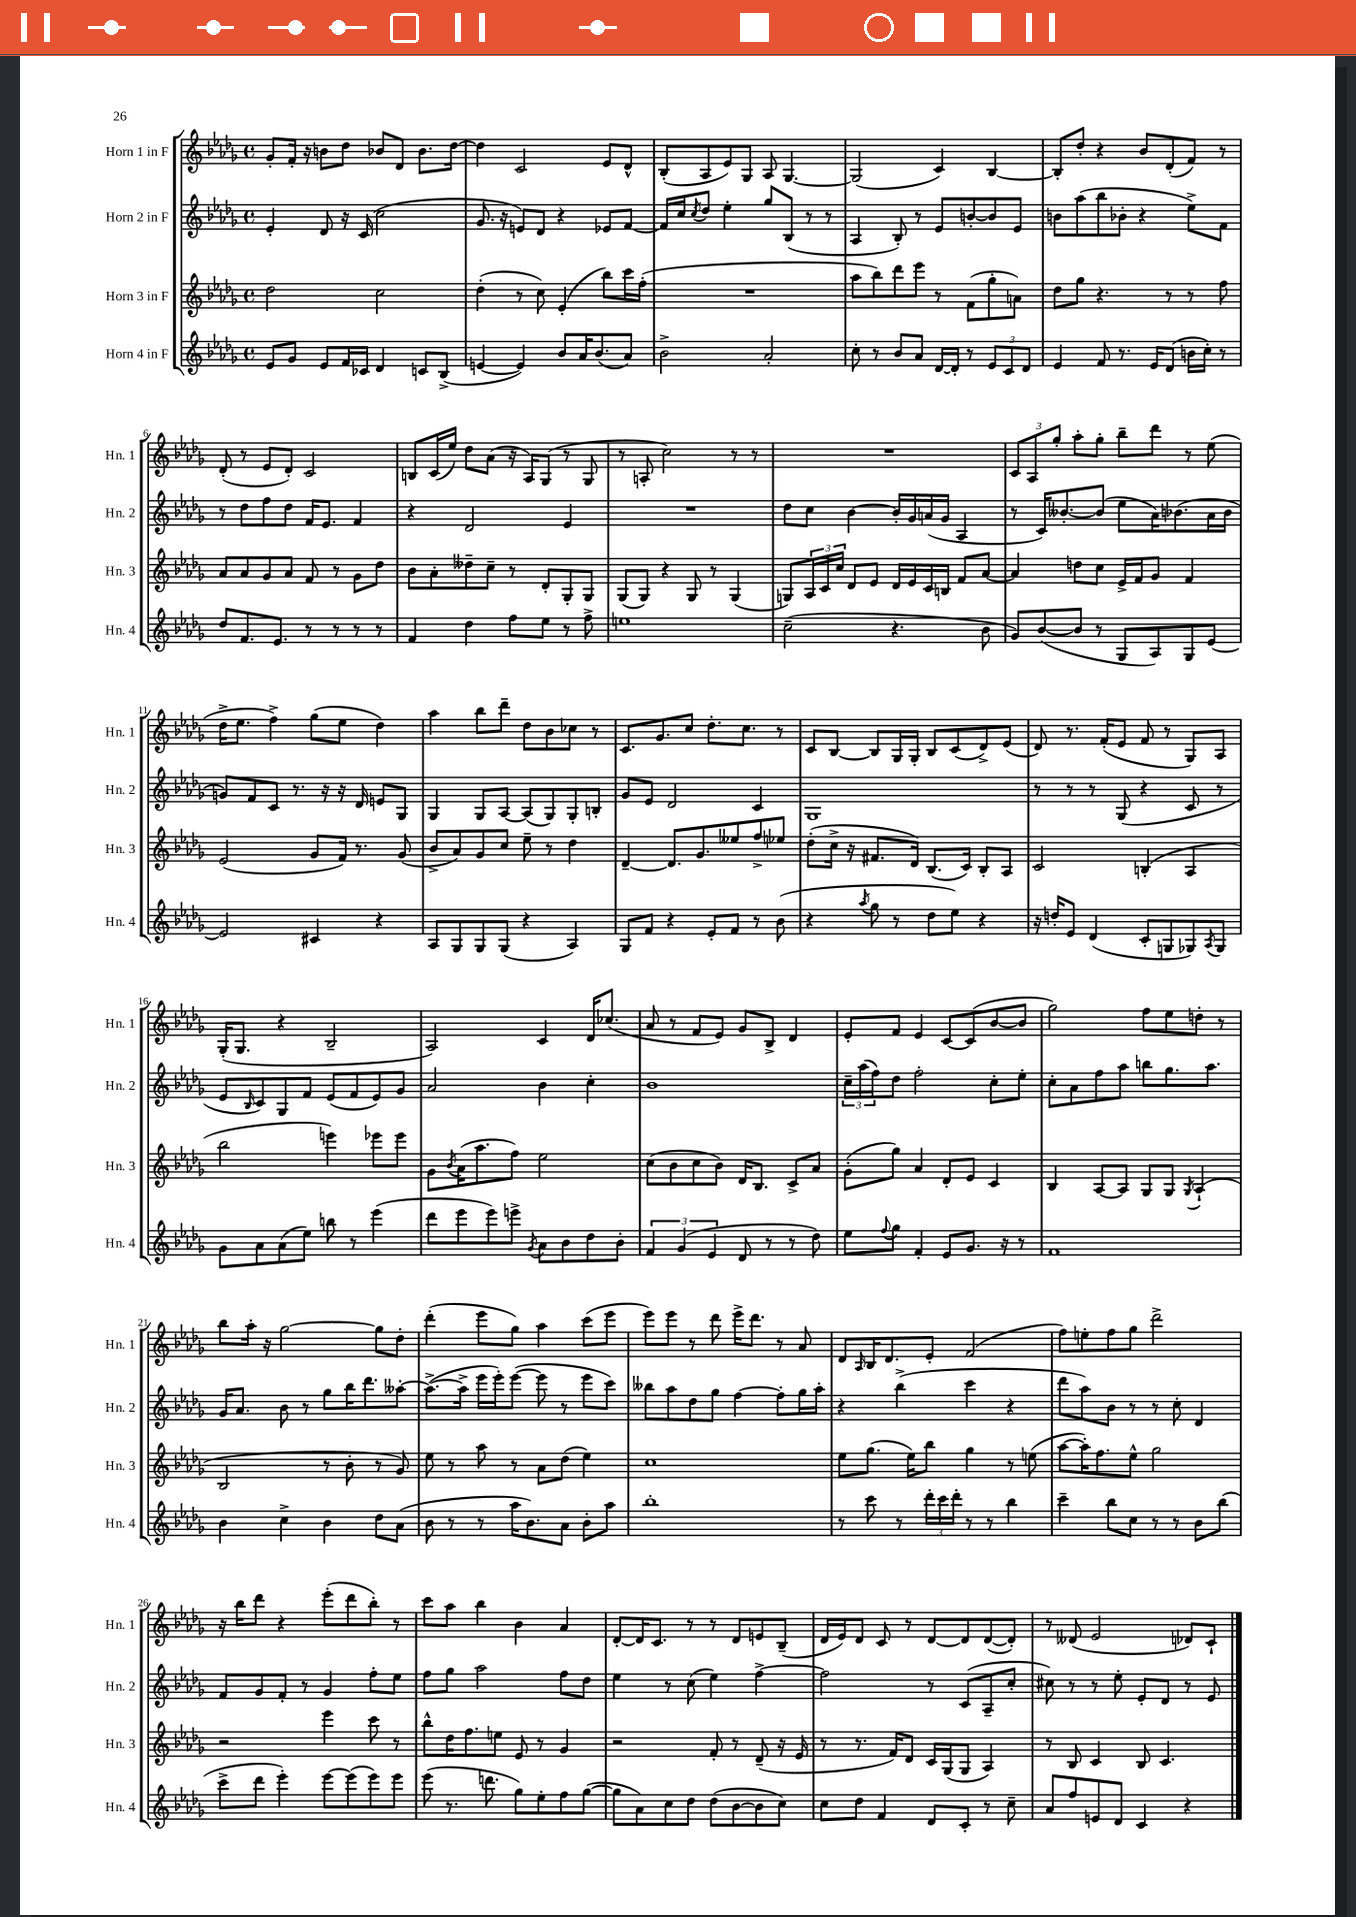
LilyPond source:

<<
\new StaffGroup <<
\new Staff = "s0" \with { instrumentName = "Horn 1 in F" shortInstrumentName = "Hn. 1" } {
    \clef treble \key des \major \defaultTimeSignature \time 4/4
    ges'8-. f'16-. r16 b'8 des''8 bes'8 des'8 bes'8. des''16~ |
    des''4 c'2 ees'8 des'8-^ |
    bes8-.( aes8 ees'8) ges8 aes8 ges4.~ |
    ges2( c'4) bes4~ |
    bes8-. des''8-. r4 bes'8 des'8-.( f'8) r8 |
    des'8-.( r8 ees'8 des'8-.) c'2 |
    b8 c'16( ees''16) des''8 aes'8( r16 aes16) ges8( r8 ges8 |
    r8 a8-. c''2) r8 r8 |
    R1 |
    \tuplet 3/2 { c'8 aes8 ges''8-. } aes''8-. ges''8-. bes''8-- des'''8 r8 ees''8( |
    des''16-> ees''8. f''4->) ges''8( ees''8 des''4) |
    aes''4 bes''8 des'''8-- des''8 bes'8 ces''8 r8 |
    c'8. ges'8. c''8 des''8.-. c''8. r8 |
    c'8 bes8~ bes8 ges16 ges16-. bes8 c'8( des'8->) ees'8( |
    des'8) r8. f'16-.( ees'8 f'8 r8 ges8) aes8 |
    ges16-.( ges8. r4 bes2-- |
    aes2) c'4 des'16 ces''8.( |
    aes'8 r8 f'8 ees'8) ges'8 bes8-> des'4 |
    ees'8-. f'8 ees'4 c'8~ c'8( bes'8~ bes'8 |
    ges''2) f''8 ees''8 d''8-. r8 |
    bes''8 aes''16-. r16 ges''2~ ges''8 des''8-. |
    des'''4-.( ees'''8 ges''8) aes''4 c'''8( ees'''8 |
    ees'''8) ees'''8 r8 des'''8 ees'''16-> des'''8. r8 aes'8 |
    des'8 \grace { aes16 } bes16 des'8. ees'8-. f'2( |
    f''8) e''8-. f''8 ges''8 des'''2-> |
    r16 bes''16 des'''8 r4 ees'''8-.( des'''8 bes''8-.) r8 |
    c'''8 aes''8 bes''4 bes'4 aes'4 |
    des'8~-. des'16 c'8. r8 r8 des'8 e'8 bes8--( |
    des'16 ees'16) des'8 c'8 r8 des'8~ des'8 des'8~( des'8-.) |
    r8 deses'8( ees'2 des'8) c'8-! \bar "|." |
}
\new Staff = "s1" \with { instrumentName = "Horn 2 in F" shortInstrumentName = "Hn. 2" } {
    \clef treble \key des \major \defaultTimeSignature \time 4/4
    ees'4-. des'8 r16 c'16( c''2 |
    ges'8. r16 e'8) des'8 r4 ees'8 f'8~ |
    f'16 c''16 \acciaccatura { c''8 } des''8 ees''4-. ges''8 bes8( r8 r8 |
    aes4 bes8-.) r8 ees'8 b'8~-. b'8 ees'8 |
    b'8 aes''8( bes''8 bes'8-. r4 ees''8->) f'8 |
    r8 des''8 f''8 des''8 f'16 ees'8. f'4 |
    r4 des'2 ees'4 |
    R1 |
    des''8 c''8 bes'4~ bes'16-. ges'16 a'16( ges'16 aes4 |
    r8 c'16) beses'8.~-. beses'8( ees''8 aes'16) bes'8.( aes'16 bes'16 |
    g'8) f'8 c'8 r8. r16 r16 des'16 e'8 ges8 |
    ges4 ges8 aes8~ aes8( ges8) ges8-. b8-. |
    ges'8 ees'8 des'2 c'4 |
    ges1 |
    r8 r8 r8 ges8( r4 c'8 r8 |
    ees'8 \grace { bes16 } c'8) ges8 f'8 ees'8( f'8 ees'8) ges'8 |
    aes'2 bes'4 c''4-. |
    bes'1 |
    \tuplet 3/2 { c''16-- aes''16( f''16) } des''8 f''2-. c''8-. ees''8-. |
    c''8-. aes'8 f''8 aes''8 b''8 ges''8. aes''8. |
    ges'16 aes'8. bes'8 r8 ges''8 bes''16 des'''8. aeses''8~-. |
    aeses''8.~->( aeses''16-> ees'''16 ees'''16-.) ees'''8~( ees'''8 r8 ees'''8 c'''8) |
    beses''8 aes''8 des''8 ges''8 f''4~ f''8-. ges''16 aes''16-. |
    r4 bes''4->( c'''4 r4 |
    des'''8 aes''8) bes'8 r8 r8 c''8-. des'4 |
    f'8 ges'8 f'8-. r8 ges'4 f''8-. ees''8 |
    f''8 ges''8 aes''2 f''8 des''8 |
    ees''4 r8 c''8( ees''4) f''4~-> |
    f''2 r8 c'8( aes8-- c''8-. |
    cis''8) r8 r8 ees''8-. ees'8-. des'8 r8 ees'8 \bar "|." |
}
\new Staff = "s2" \with { instrumentName = "Horn 3 in F" shortInstrumentName = "Hn. 3" } {
    \clef treble \key des \major \defaultTimeSignature \time 4/4
    des''2 c''2 |
    des''4-.( r8 c''8) ees'4-.( bes''8) c'''16 f''16-.( |
    R1 |
    aes''8 bes''8) des'''8 ees'''8 r8 f'8( ges''8-. a'8) |
    des''8 ges''8 r4. r8 r8 f''8 |
    aes'8 aes'8 ges'8 aes'8 f'8 r8 ges'8 des''8 |
    bes'8 aes'8-. deses''8-- c''8-- r8 des'8-. ges8-. ges8 |
    ges8( ges8) r4 ges8 r8 ges4( |
    g8) \tuplet 3/2 { aes16 c'16 c''16 } des'8 ees'8 des'16 ees'16 c'16 b16 f'8 aes'8~ |
    aes'4 d''8 c''8 ees'16-> f'16 ges'8 f'4 |
    ees'2( ges'8 f'16) r8. ges'8( |
    bes'8-> aes'8) ges'8 c''8 ees''8-- r8 des''4 |
    des'4~-- des'8. ges'8. eeses''8 f''8-> ees''8 |
    des''8-.( c''16-> r16 fis'8. des'16) bes8.( c'16) bes8-. aes8 |
    c'2 b4-.( aes4 |
    bes''2 e'''4) ees'''8 ees'''8 |
    ges'8 \acciaccatura { bes'8 } aes'16( aes''8. f''8) ees''2 |
    c''8( bes'8 c''8 bes'8) des'16 bes8. c'8-> aes'8 |
    ges'8-.( ges''8) aes'4 des'8-. ees'8 c'4 |
    bes4 aes8~ aes8 ges8 ges8 \acciaccatura { ges8 } aes4-!( |
    bes2 r8 bes'8-. r8 ges'8) |
    ees''8 r8 aes''8 r8 aes'8 des''8( ees''4) |
    c''1 |
    ees''8 ges''8.( ees''16) bes''8 ges''4 r8 e''8( |
    aes''8~ aes''16-.) f''8. ees''8-^ ges''2 |
    r2 ees'''4 c'''8 r8 |
    bes''8-^ des''16 f''8. e''8 ees'8 r8 ges'4 |
    r2 f'8-. r8 des'8--( r16 ees'16 |
    r8 r8. f'16) des'8 c'16 ges16( ges8 aes4) |
    r8 bes8 c'4 bes8 c'4. \bar "|." |
}
\new Staff = "s3" \with { instrumentName = "Horn 4 in F" shortInstrumentName = "Hn. 4" } {
    \clef treble \key des \major \defaultTimeSignature \time 4/4
    ees'8 ges'8 ees'8 f'16 ces'16 des'4 c'8 bes8->( |
    e'4~ e'4) bes'8 aes'16 bes'8.( aes'8) |
    bes'2-> aes'2-. |
    c''8-. r8 bes'8 aes'8 des'16~ des'16-. r8 \tuplet 3/2 { ees'8 c'8 des'8 } |
    ees'4 f'8 r8. ees'16 des'8( b'16 c''16-.) r8 |
    des''8 f'8. ees'8. r8 r8 r8 r8 |
    f'4 des''4 f''8 ees''8 r8 f''8-> |
    e''1 |
    c''2--( r4. bes'8 |
    ges'8) bes'8~( bes'8 r8 ges8 aes8) ges8 ees'8~ |
    ees'2 cis'4 r4 |
    aes8 ges8 ges8 ges8( r4 aes4) |
    ges8 f'8 r4 ees'8-. f'8 r8 bes'8( |
    r4 \acciaccatura { aes''8 } ges''8 r8 des''8 ees''8) r4 |
    r16 d''16-. ees'8 des'4( c'8-. g8 ges8) \acciaccatura { aes8 } ges8 |
    ges'8 aes'8 aes'8( ees''8) b''8 r8 ees'''4( |
    des'''8 ees'''8 ees'''8) e'''8-> \acciaccatura { ges'8 } aes'8 bes'8 des''8 bes'8-. |
    \tuplet 3/2 { f'4 ges'4( ees'4 } des'8 r8 r8 des''8) |
    ees''8 \appoggiatura { f''8 } ges''8 f'4-. ees'8 ges'8. r16 r8 |
    f'1 |
    bes'4 c''4-> bes'4 des''8 aes'8( |
    bes'8 r8 r8 aes''16 bes'8.) aes'8 bes'8-. aes''8 |
    bes''1-. |
    r8 c'''8 r8 \tuplet 3/2 { des'''16-. c'''16 des'''16-. } r8 r8 bes''4 |
    c'''4-- bes''8 c''8 r8 r8 bes'8 bes''8( |
    c'''8-> des'''8 ees'''4-.) ees'''8~ ees'''8( ees'''8) ees'''8 |
    ees'''8( r8. d'''8. ges''8) ees''8-. f''8 ges''8~( |
    ges''8 aes'8) c''8 des''8 des''8( bes'8~ bes'8 c''8) |
    c''8 des''8 f'4 des'8 c'8-. r8 c''8-- |
    aes'8 f''8 e'8 des'8 c'4 r4 \bar "|." |
}
>>
>>
